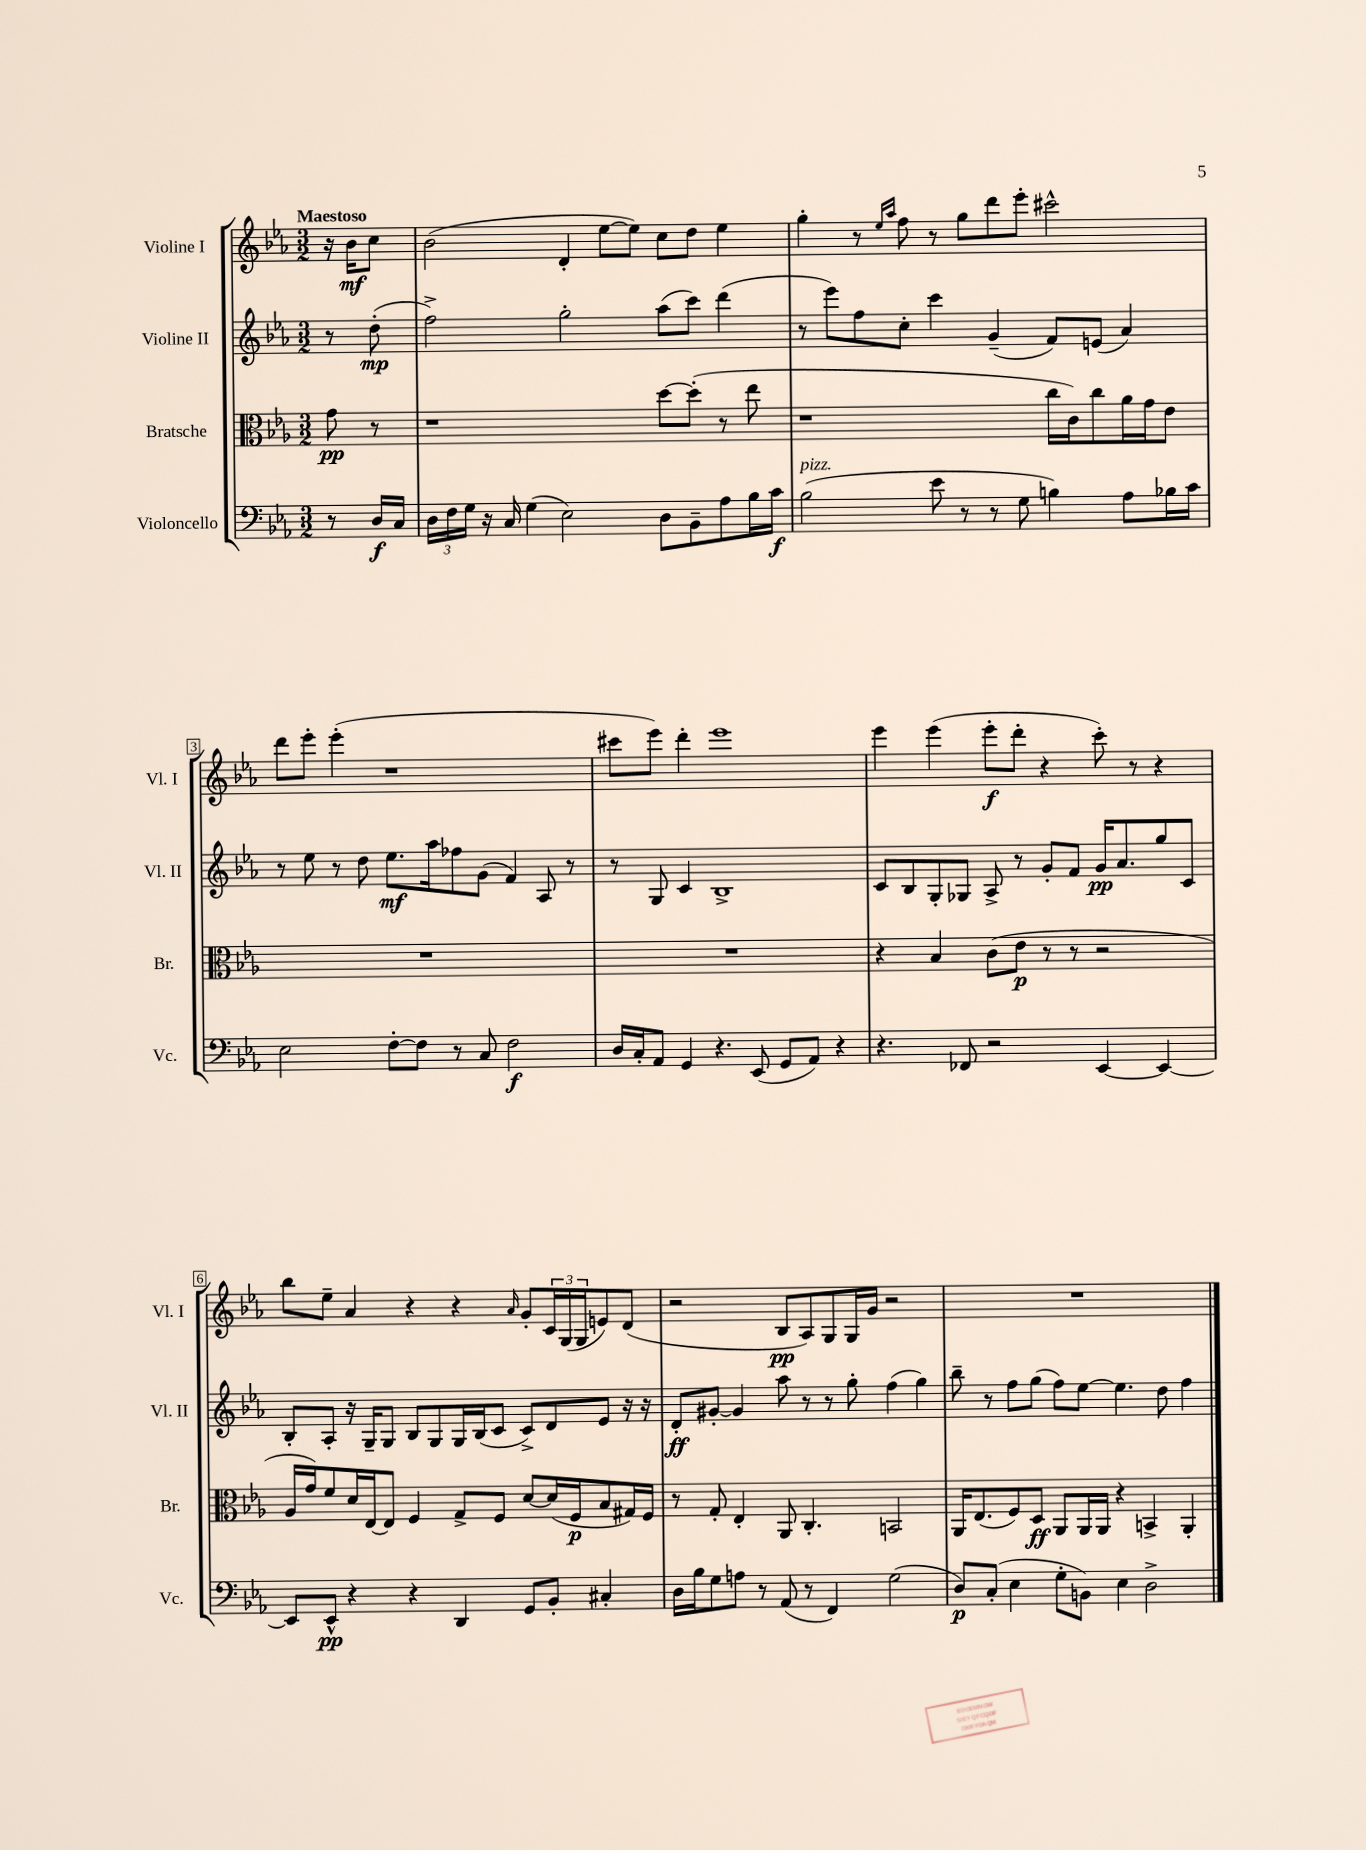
<<
\new StaffGroup <<
\new Staff = "s0" \with { instrumentName = "Violine I" shortInstrumentName = "Vl. I" } {
    \clef treble \key ees \major \numericTimeSignature \time 3/2 \partial 4 \tempo "Maestoso"
    r16 bes'16\mf c''8 |
    bes'2( d'4-. ees''8~ ees''8) c''8 d''8 ees''4 |
    g''4-. r8 \grace { ees''16 aes''16 } f''8 r8 g''8 d'''8 ees'''8-. cis'''2-^ |
    d'''8 ees'''8-. ees'''4-.( r1 |
    cis'''8 ees'''8) d'''4-. ees'''1 |
    ees'''4 ees'''4( ees'''8-.\f d'''8-. r4 c'''8-.) r8 r4 |
    bes''8 ees''8-- aes'4 r4 r4 \grace { aes'16 } g'8-. \tuplet 3/2 { c'16 g16( g16 } e'8) d'8( |
    r2 bes8\pp aes8) g8 g16 g'16 r2 |
    R1. \bar "|." |
}
\new Staff = "s1" \with { instrumentName = "Violine II" shortInstrumentName = "Vl. II" } {
    \clef treble \key ees \major \numericTimeSignature \time 3/2 \partial 4
    r8 d''8-.\mp( |
    f''2->) g''2-. aes''8( c'''8) d'''4( |
    r8 ees'''8) f''8 c''8-. c'''4 g'4--( f'8) e'8( aes'4) |
    r8 ees''8 r8 d''8 ees''8.\mf aes''16 fes''8 g'8( f'4) aes8 r8 |
    r8 g8 c'4 bes1-> |
    c'8 bes8 g8-. ges8 aes8-> r8 g'8-. f'8 g'16\pp aes'8. g''8 c'8 |
    bes8-. aes8-. r16 g16-- g8 bes8 g8 g16 bes16( c'8 c'8->) d'8 ees'8 r16 r16 |
    d'8-.\ff gis'8~-. gis'4 aes''8 r8 r8 g''8-. f''4( g''4) |
    bes''8-- r8 f''8 g''8( f''8) ees''8~ ees''4. d''8 f''4 \bar "|." |
}
\new Staff = "s2" \with { instrumentName = "Bratsche" shortInstrumentName = "Br." } {
    \clef alto \key ees \major \numericTimeSignature \time 3/2 \partial 4
    g'8\pp r8 |
    r1 d''8~ d''8-.( r8 ees''8 |
    r1 c''16 c'16) c''8 aes'16 g'16 ees'8 |
    R1. |
    R1. |
    r4 bes4 c'8( ees'8\p r8 r8 r2 |
    aes16 g'16) f'8 d'16 ees16~ ees8 f4 g8-> f8 d'8~ d'16( f16\p bes8 gis16) f16 |
    r8 g8-. ees4-. aes,8 c4.-. b,2 |
    aes,16 ees8.( f8) d8\ff aes,8 aes,16 aes,16 r4 b,4-> aes,4-. \bar "|." |
}
\new Staff = "s3" \with { instrumentName = "Violoncello" shortInstrumentName = "Vc." } {
    \clef bass \key ees \major \numericTimeSignature \time 3/2 \partial 4
    r8 d16\f c16 |
    \tuplet 3/2 { d16 f16 g16 } r16 c16 g4( ees2) d8 bes,8-- aes8 bes16 c'16\f |
    bes2^\markup { \italic "pizz." }( ees'8 r8 r8 g8 b4) aes8 bes16 c'16 |
    ees2 f8~-. f8 r8 c8 f2\f |
    d16 c16-. aes,8 g,4 r4. ees,8( g,8 aes,8) r4 |
    r4. fes,8 r2 ees,4~ ees,4~ |
    ees,8 ees,8-^\pp r4 r4 d,4 g,8 bes,8-. cis4-. |
    d16 bes16 g8 a8 r8 aes,8( r8 f,4) g2( |
    d8\p) c8-.( ees4 g8-. b,8) ees4 d2-> \bar "|." |
}
>>
>>
\layout { \context { \Score \override BarNumber.stencil = #(make-stencil-boxer 0.1 0.3 ly:text-interface::print) } }
